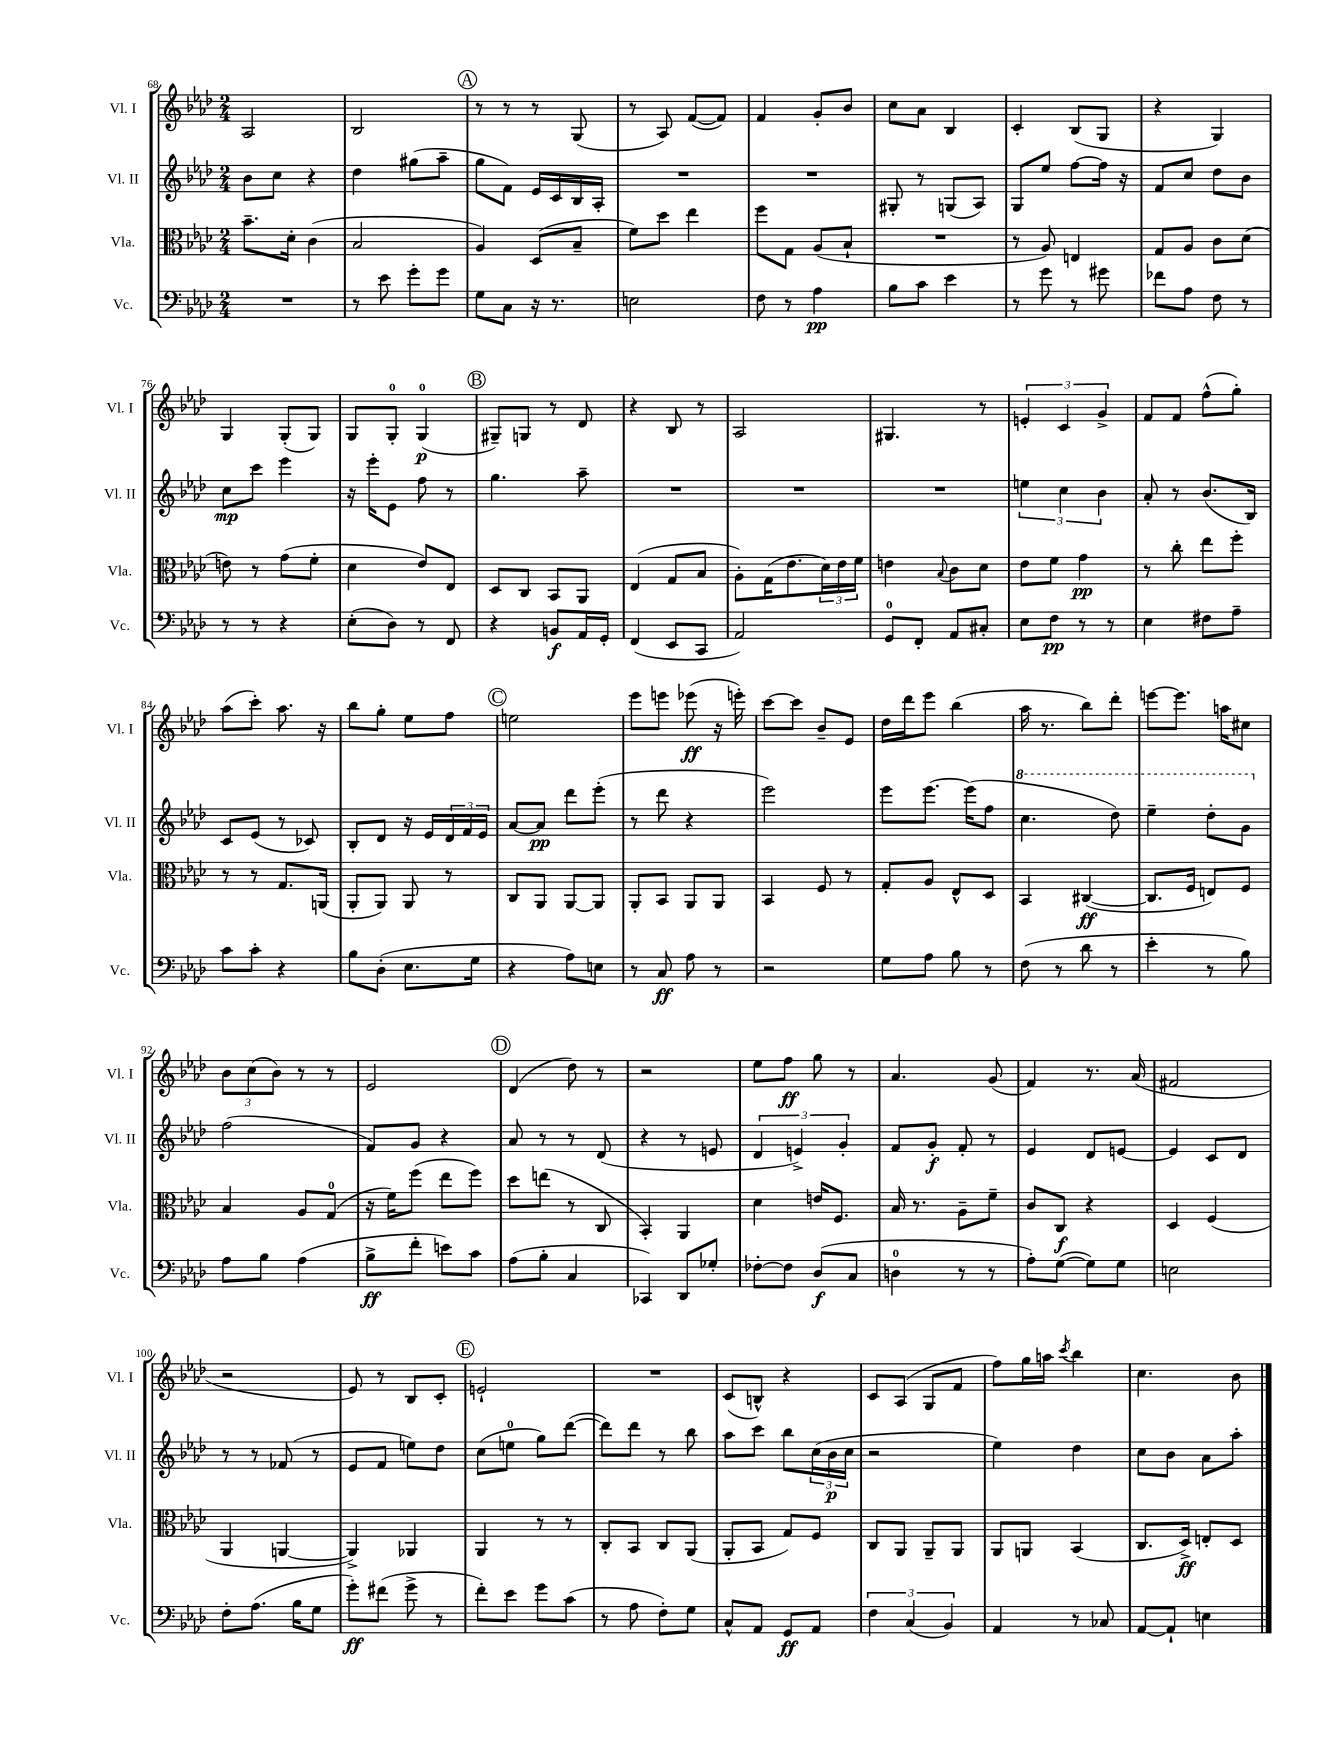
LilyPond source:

<<
\new StaffGroup <<
\new Staff = "s0" \with { instrumentName = "Vl. I" shortInstrumentName = "Vl. I" } {
    \clef treble \key aes \major \numericTimeSignature \time 2/4
    aes2 |
    bes2 |
    \mark \markup { \circle "A" } r8 r8 r8 g8( |
    r8 aes8) f'8~( f'8) |
    f'4 g'8-. bes'8 |
    c''8 aes'8 bes4 |
    c'4-. bes8( g8 |
    r4 g4) |
    g4 g8-.( g8) |
    g8 g8-0-. g4-0\p( |
    \mark \markup { \circle "B" } gis8--) g8 r8 des'8 |
    r4 bes8 r8 |
    aes2 |
    gis4. r8 |
    \tuplet 3/2 { e'4-. c'4 g'4-> } |
    f'8 f'8 f''8-^( g''8-.) |
    aes''8( c'''8-.) aes''8. r16 |
    bes''8 g''8-. ees''8 f''8 |
    \mark \markup { \circle "C" } e''2 |
    ees'''8 e'''8 ees'''8\ff( r16 e'''16-.) |
    c'''8~ c'''8 bes'8-- ees'8 |
    des''16 des'''16 ees'''8 bes''4( |
    aes''16 r8. bes''8) des'''8-. |
    e'''8~ e'''8. a''16 cis''8 |
    \tuplet 3/2 { bes'8 c''8( bes'8) } r8 r8 |
    ees'2 |
    \mark \markup { \circle "D" } des'4( des''8) r8 |
    r2 |
    ees''8 f''8\ff g''8 r8 |
    aes'4. g'8( |
    f'4) r8. aes'16( |
    fis'2 |
    r2 |
    ees'8) r8 bes8 c'8-. |
    \mark \markup { \circle "E" } e'2-! |
    R2 |
    c'8( b8-^) r4 |
    c'8 aes8( g8 f'8 |
    f''8) g''16 a''16 \acciaccatura { c'''8 } bes''4 |
    c''4. bes'8 \bar "|." |
}
\new Staff = "s1" \with { instrumentName = "Vl. II" shortInstrumentName = "Vl. II" } {
    \clef treble \key aes \major \numericTimeSignature \time 2/4
    bes'8 c''8 r4 |
    des''4 gis''8( aes''8-- |
    \mark \markup { \circle "A" } g''8 f'8) ees'16 c'16 bes16 aes16-. |
    R2 |
    R2 |
    gis8-. r8 g8( aes8) |
    g8 ees''8 f''8~ f''16 r16 |
    f'8 c''8 des''8 bes'8 |
    c''8\mp c'''8 ees'''4 |
    r16 ees'''16-. ees'8 f''8 r8 |
    \mark \markup { \circle "B" } g''4. aes''8-- |
    R2 |
    R2 |
    R2 |
    \tuplet 3/2 { e''4 c''4 bes'4 } |
    aes'8-. r8 bes'8.( bes16) |
    c'8 ees'8( r8 ces'8) |
    bes8-. des'8 r16 ees'16 \tuplet 3/2 { des'16 f'16 ees'16 } |
    \mark \markup { \circle "C" } aes'8~ aes'8\pp des'''8 ees'''8-.( |
    r8 des'''8 r4 |
    ees'''2) |
    ees'''8 ees'''8.~ ees'''16( f''8 |
    \ottava #1 c'''4. des'''8) |
    ees'''4-- des'''8-. g''8 \ottava #0 |
    f''2( |
    f'8) g'8 r4 |
    \mark \markup { \circle "D" } aes'8 r8 r8 des'8( |
    r4 r8 e'8 |
    \tuplet 3/2 { des'4 e'4->) g'4-. } |
    f'8 g'8-.\f f'8-. r8 |
    ees'4 des'8 e'8~ |
    e'4 c'8 des'8 |
    r8 r8 fes'8( r8 |
    ees'8 f'8 e''8) des''8 |
    \mark \markup { \circle "E" } c''8( e''8-0 g''8) des'''8~( |
    des'''8) des'''8 r8 bes''8 |
    aes''8 c'''8 bes''8 \tuplet 3/2 { c''16( bes'16\p c''16 } |
    r2 |
    ees''4) des''4 |
    c''8 bes'8 aes'8 aes''8-. \bar "|." |
}
\new Staff = "s2" \with { instrumentName = "Vla." shortInstrumentName = "Vla." } {
    \clef alto \key aes \major \numericTimeSignature \time 2/4
    bes'8.-- des'16-. c'4( |
    bes2 |
    \mark \markup { \circle "A" } aes4) des8( bes8-- |
    f'8) des''8 ees''4 |
    f''8 g8 aes8( bes8-! |
    R2 |
    r8 aes8) e4 |
    g8 aes8 c'8 des'8( |
    e'8) r8 g'8( f'8-. |
    des'4 ees'8) ees8 |
    \mark \markup { \circle "B" } des8 c8 bes,8 aes,8 |
    ees4( g8 bes8 |
    aes8-.) g16( ees'8. \tuplet 3/2 { des'16) ees'16 f'16 } |
    e'4 \appoggiatura { bes8 } c'8 des'8 |
    ees'8 f'8 g'4\pp |
    r8 c''8-. ees''8 f''8-. |
    r8 r8 g8. a,16( |
    aes,8-. aes,8) aes,8 r8 |
    \mark \markup { \circle "C" } c8 aes,8 aes,8~ aes,8 |
    aes,8-. bes,8 aes,8 aes,8 |
    bes,4 f8 r8 |
    g8-. aes8 ees8-^ des8 |
    bes,4 cis4~\ff( |
    cis8. f16 e8) f8 |
    bes4 aes8 g8-0( |
    r16 f'16) f''8( ees''8 f''8) |
    \mark \markup { \circle "D" } des''8 e''8( r8 c8 |
    bes,4-.) aes,4 |
    des'4 e'16 f8. |
    bes16 r8. aes8-- f'8-- |
    c'8 c8\f r4 |
    des4 f4( |
    aes,4 a,4~ |
    a,4->) aes,4 |
    \mark \markup { \circle "E" } aes,4 r8 r8 |
    c8-. bes,8 c8 aes,8( |
    aes,8-. bes,8 g8) f8 |
    c8 aes,8 aes,8-- aes,8 |
    aes,8 a,8 bes,4( |
    c8. des16->\ff) e8-. des8 \bar "|." |
}
\new Staff = "s3" \with { instrumentName = "Vc." shortInstrumentName = "Vc." } {
    \clef bass \key aes \major \numericTimeSignature \time 2/4
    R2 |
    r8 ees'8 g'8-. g'8 |
    \mark \markup { \circle "A" } g8 c8 r16 r8. |
    e2 |
    f8 r8 aes4\pp |
    bes8 c'8 ees'4 |
    r8 g'8 r8 gis'8 |
    fes'8 aes8 f8 r8 |
    r8 r8 r4 |
    ees8-.( des8) r8 f,8 |
    \mark \markup { \circle "B" } r4 b,8\f aes,16 g,16-. |
    f,4( ees,8 c,8 |
    aes,2) |
    g,8-0 f,8-. aes,8 cis8-. |
    ees8 f8\pp r8 r8 |
    ees4 fis8 aes8-- |
    c'8 c'8-. r4 |
    bes8 des8-.( ees8. g16 |
    \mark \markup { \circle "C" } r4 aes8) e8 |
    r8 c8\ff aes8 r8 |
    r2 |
    g8 aes8 bes8 r8 |
    f8( r8 des'8 r8 |
    ees'4-. r8 bes8) |
    aes8 bes8 aes4( |
    bes8->\ff f'8-. e'8) c'8 |
    \mark \markup { \circle "D" } aes8( bes8-. c4 |
    ces,4) des,8 ges8-. |
    fes8~-. fes8 des8\f( c8 |
    d4-0 r8 r8 |
    aes8-.) g8~( g8) g8 |
    e2 |
    f8-. aes8.( bes16 g8 |
    g'8-.\ff) fis'8( g'8-> r8 |
    \mark \markup { \circle "E" } f'8-.) ees'8 g'8 c'8( |
    r8 aes8 f8-.) g8 |
    c8-^ aes,8 g,8\ff aes,8 |
    \tuplet 3/2 { f4 c4( bes,4) } |
    aes,4 r8 ces8 |
    aes,8~ aes,8-! e4 \bar "|." |
}
>>
>>
\layout { \context { \Score currentBarNumber = #68 } }
